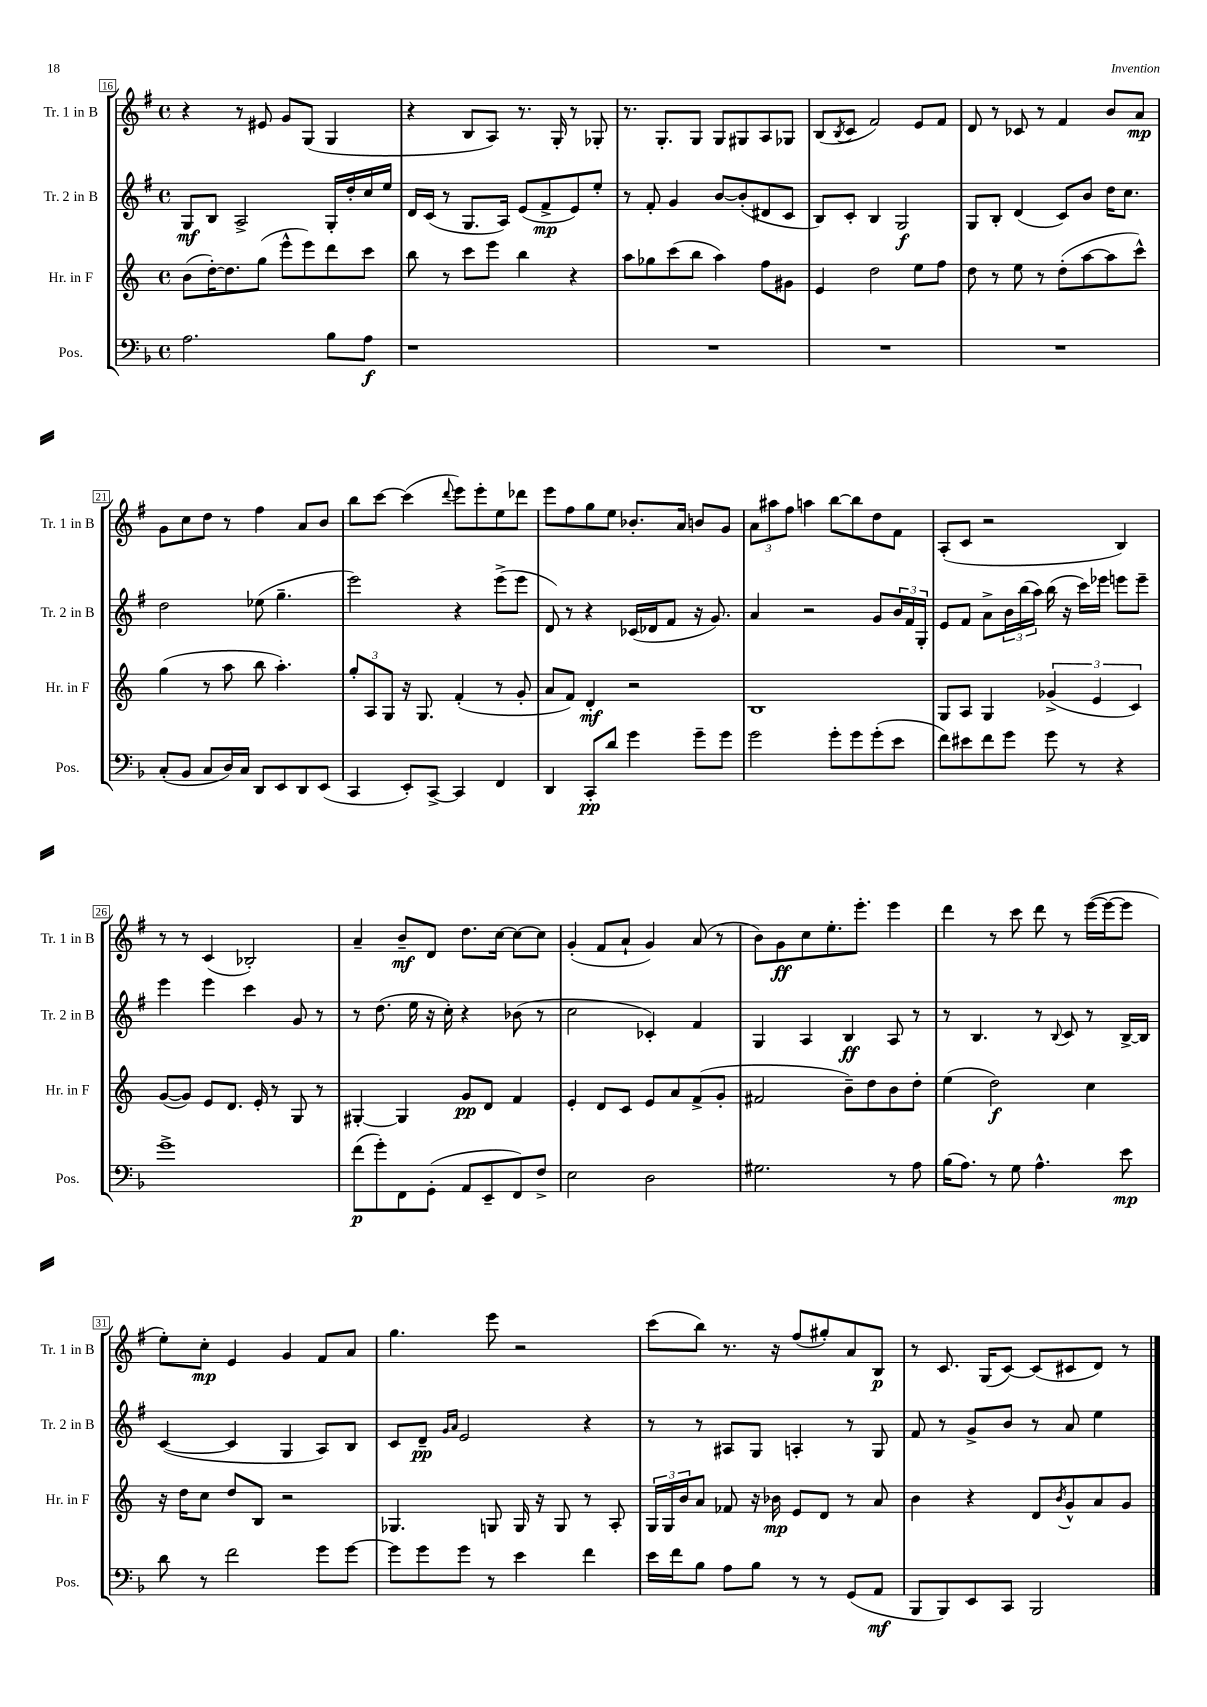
<<
\new StaffGroup <<
\new Staff = "s0" \with { instrumentName = "Tr. 1 in B" shortInstrumentName = "Tr. 1 in B" } {
    \clef treble \key g \major \defaultTimeSignature \time 4/4
    r4 r8 eis'8 g'8 g8( g4 |
    r4 b8 a8) r8. g16-. r8 ges8-. |
    r8. g8.-. g8 g8 gis8 a8 ges8 |
    b8( \acciaccatura { b8 } c'8 fis'2) e'8 fis'8 |
    d'8 r8 ces'8 r8 fis'4 b'8 a'8\mp |
    g'8 c''8 d''8 r8 fis''4 a'8 b'8 |
    b''8 c'''8~ c'''4( \appoggiatura { d'''8 } e'''8) e'''8-. e''8 des'''8 |
    e'''8 fis''8 g''8 e''8 bes'8.-. a'16 b'8 g'8 |
    \tuplet 3/2 { a'8 ais''8 fis''8 } a''4 b''8~ b''8 d''8 fis'8 |
    a8-.( c'8 r2 b4) |
    r8 r8 c'4( bes2-.) |
    a'4-- b'8--\mf d'8 d''8. c''16~ c''8~ c''8 |
    g'4-.( fis'8 a'8-! g'4) a'8( r8 |
    b'8) g'8\ff c''8 e''8.-. e'''8.-. e'''4 |
    d'''4 r8 c'''8 d'''8 r8 e'''16~( e'''16~ e'''8 |
    e''8-.) c''8-.\mp e'4 g'4 fis'8 a'8 |
    g''4. e'''8 r2 |
    c'''8( b''8) r8. r16 fis''8( gis''8-.) a'8 b8\p |
    r8 c'8. g16( c'8~) c'8( cis'8 d'8) r8 \bar "|." |
}
\new Staff = "s1" \with { instrumentName = "Tr. 2 in B" shortInstrumentName = "Tr. 2 in B" } {
    \clef treble \key g \major \defaultTimeSignature \time 4/4
    g8\mf b8 a2-> g16-. d''16-. c''16 e''16 |
    d'16 c'16( r8 g8. a16) e'8( fis'8->\mp e'8) e''8-. |
    r8 fis'8-. g'4 b'8~ b'8-.( dis'8 c'8 |
    b8) c'8-. b4 g2\f |
    g8 b8-. d'4( c'8) b'8 d''16 c''8. |
    d''2 ees''8( g''4.-- |
    e'''2) r4 e'''8->( e'''8 |
    d'8) r8 r4 ces'16( des'16 fis'8 r16 g'8.) |
    a'4 r2 g'8 \tuplet 3/2 { b'16 fis'16 g16-. } |
    e'8 fis'8 a'8-> \tuplet 3/2 { b'16 b''16( a''16) } b''16( r16 c'''16) ees'''16 e'''8 e'''8-- |
    e'''4 e'''4 c'''4 g'8 r8 |
    r8 d''8.( e''16 r16 c''16-.) r4 bes'8( r8 |
    c''2 ces'4-.) fis'4 |
    g4 a4 b4\ff a8 r8 |
    r8 b4. r8 \appoggiatura { b8 } c'8 r8 b16~-> b16 |
    c'4~( c'4 g4 a8) b8 |
    c'8 d'8--\pp \grace { g'16 a'16 } e'2 r4 |
    r8 r8 ais8 g8 a4-. r8 g8 |
    fis'8 r8 g'8-> b'8 r8 a'8 e''4 \bar "|." |
}
\new Staff = "s2" \with { instrumentName = "Hr. in F" shortInstrumentName = "Hr. in F" } {
    \clef treble \key c \major \defaultTimeSignature \time 4/4
    b'8( d''16~-.) d''8. g''8( e'''8-^ e'''8) d'''8 c'''8 |
    b''8 r8 c'''8 e'''8 b''4 r4 |
    a''8 ges''8 c'''8( b''8 a''4) f''8 gis'8 |
    e'4 d''2 e''8 f''8 |
    d''8 r8 e''8 r8 d''8-.( a''8~ a''8 c'''8-^) |
    g''4( r8 a''8 b''8 a''4.-.) |
    \tuplet 3/2 { g''8-. a8 g8 } r16 g8. f'4-.( r8 g'8-. |
    a'8 f'8) d'4-.\mf r2 |
    b1 |
    g8 a8 g4 \tuplet 3/2 { ges'4->( e'4 c'4) } |
    g'8~( g'8) e'8 d'8. e'16-. r8 g8 r8 |
    gis4~-. gis4 g'8\pp d'8 f'4 |
    e'4-. d'8 c'8 e'8 a'8 f'8->( g'8-. |
    fis'2 b'8--) d''8 b'8 d''8-. |
    e''4( d''2\f) c''4 |
    r16 d''16 c''8 d''8 b8 r2 |
    ges4. g8 g16 r16 g8 r8 a8-. |
    \tuplet 3/2 { g16 g16 b'16 } a'8 fes'8 r16 bes'16\mp e'8 d'8 r8 a'8 |
    b'4 r4 d'8 \acciaccatura { b'8 } g'8-^ a'8 g'8 \bar "|." |
}
\new Staff = "s3" \with { instrumentName = "Pos." shortInstrumentName = "Pos." } {
    \clef bass \key f \major \defaultTimeSignature \time 4/4
    a2. bes8 a8\f |
    r1 |
    R1 |
    R1 |
    R1 |
    c8-.( bes,8 c8 d16) c16 d,8 e,8 d,8 e,8( |
    c,4 e,8-.) c,8~-> c,4 f,4 |
    d,4 c,8-.\pp d'8 g'4 g'8-- g'8 |
    g'2 g'8-. g'8 g'8-.( e'8 |
    f'8) eis'8 f'8 g'8 g'8 r8 r4 |
    g'1-> |
    f'8\p( g'8-.) f,8 g,8-.( a,8 e,8-- f,8) f8-> |
    e2 d2 |
    gis2. r8 a8 |
    bes16( a8.) r8 g8 a4.-^ e'8\mp |
    d'8 r8 f'2 g'8 g'8~ |
    g'8 g'8 g'8 r8 e'4 f'4 |
    e'16 f'16 bes8 a8 bes8 r8 r8 g,8( a,8\mf |
    bes,,8 bes,,8) e,8 c,8 bes,,2 \bar "|." |
}
>>
>>
\layout { \context { \Score currentBarNumber = #16 \override BarNumber.stencil = #(make-stencil-boxer 0.1 0.3 ly:text-interface::print) } }
